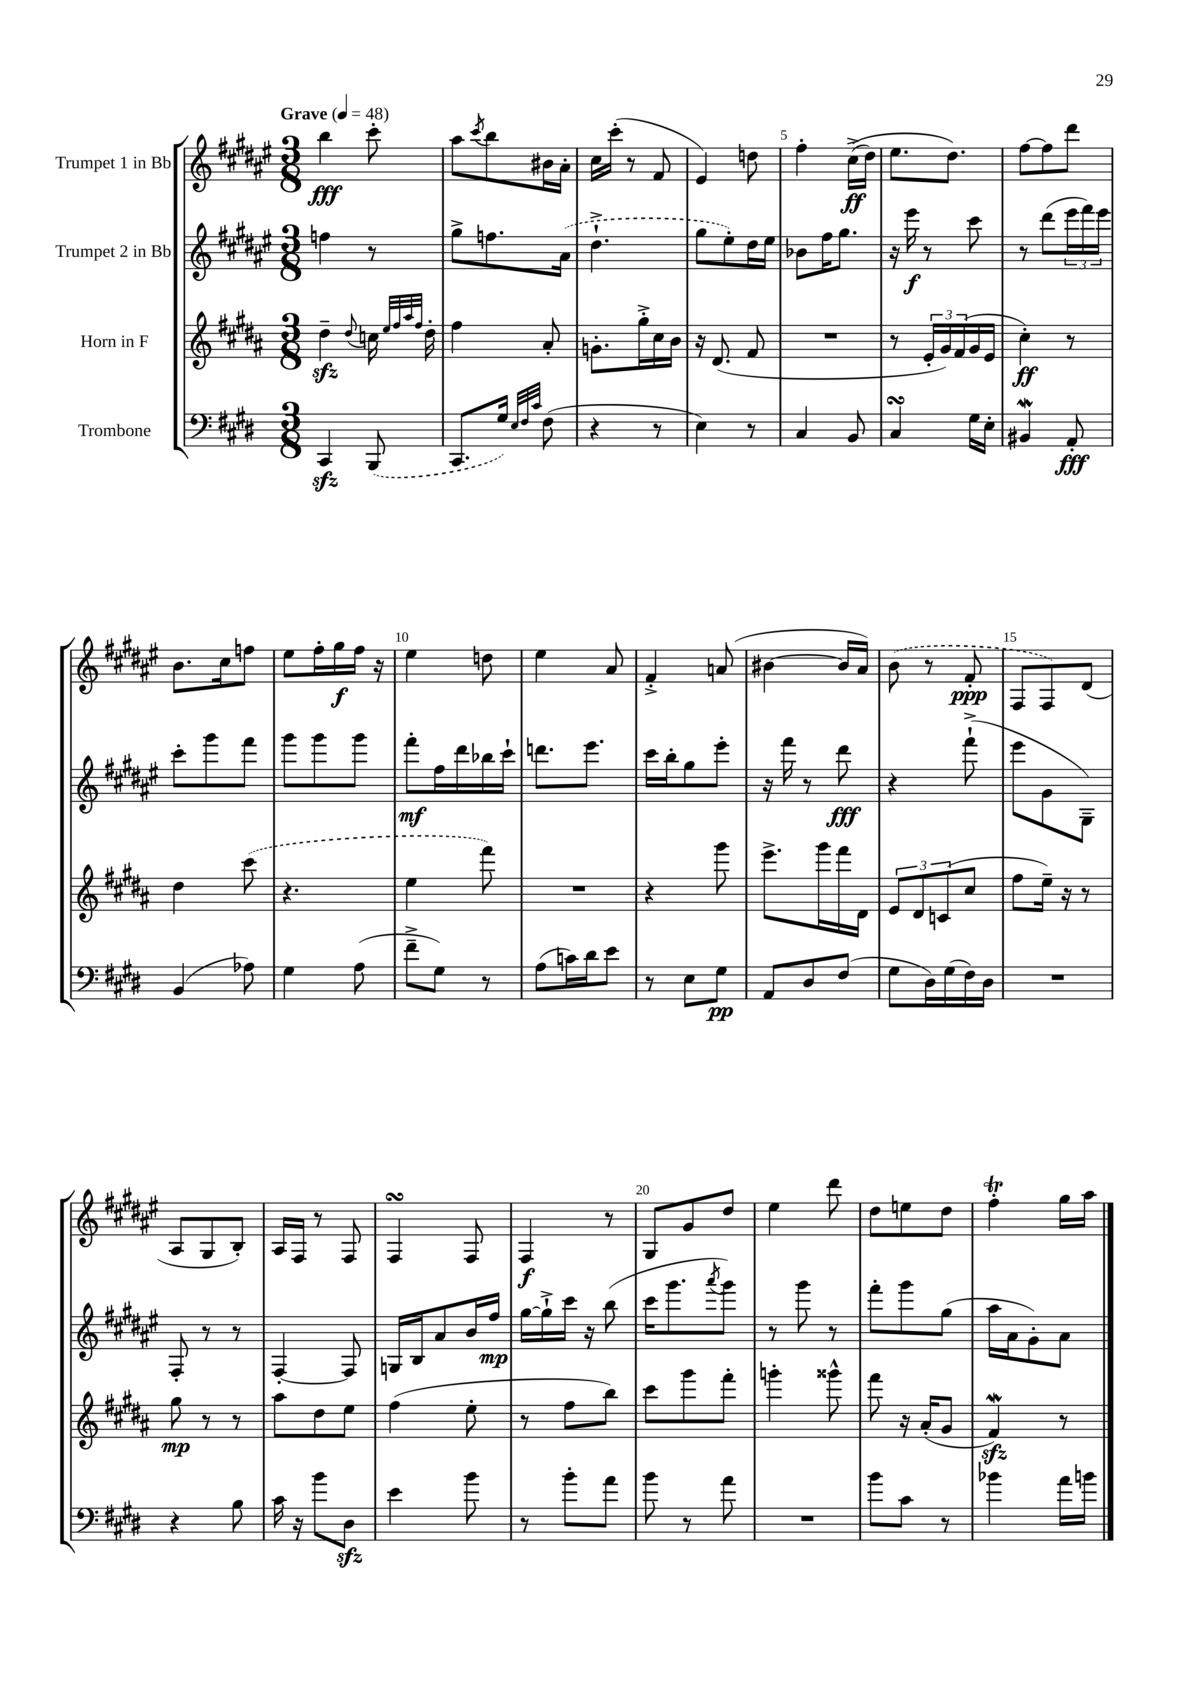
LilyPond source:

<<
\new StaffGroup <<
\new Staff = "s0" \with { instrumentName = "Trumpet 1 in Bb" } {
    \clef treble \key fis \major \numericTimeSignature \time 3/8 \tempo "Grave" 4 = 48
    b''4\fff cis'''8-. |
    ais''8 \acciaccatura { cis'''8 } b''8 bis'16 ais'16-. |
    cis''16 cis'''16-.( r8 fis'8 |
    eis'4) d''8 |
    fis''4-. cis''16->\ff(\( dis''16) |
    eis''8. dis''8.\) |
    fis''8~ fis''8 dis'''8 |
    b'8. cis''16 f''8 |
    eis''8 fis''16-. gis''16\f fis''16 r16 |
    eis''4 d''8 |
    eis''4 ais'8 |
    fis'4-.-> a'8( |
    bis'4~ bis'16 ais'16) |
    \once \slurDashed b'8( r8 fis'8-.\ppp |
    fis8 fis8) dis'8( |
    ais8 gis8 b8-.) |
    ais16 fis16 r8 fis8 |
    fis4\turn fis8 |
    fis4\f r8 |
    gis8 gis'8 dis''8 |
    eis''4 dis'''8 |
    dis''8 e''8 dis''8 |
    fis''4-.\trill gis''16 ais''16 \bar "|." |
}
\new Staff = "s1" \with { instrumentName = "Trumpet 2 in Bb" } {
    \clef treble \key fis \major \numericTimeSignature \time 3/8
    f''4 r8 |
    gis''8-> f''8. \once \slurDashed ais'16( |
    dis''4.-!-> |
    gis''8 eis''8-.) dis''16 eis''16 |
    bes'8 fis''16 gis''8. |
    r16 eis'''16\f r8 cis'''8 |
    r8 dis'''8( \tuplet 3/2 { eis'''16 fis'''16) eis'''16 } |
    cis'''8-. gis'''8 fis'''8 |
    gis'''8 gis'''8 gis'''8 |
    fis'''8-.\mf fis''16 dis'''16 bes''16 cis'''16-! |
    d'''8. eis'''8. |
    cis'''16 b''16-. gis''8 eis'''8-. |
    r16 fis'''16 r8 dis'''8\fff |
    r4 fis'''8-!->( |
    eis'''8 gis'8 gis8--) |
    fis8-. r8 r8 |
    fis4~-. fis8 |
    g16 b16 ais'8 b'16 fis''16\mp |
    gis''16~ gis''16-!-> cis'''16 r16 b''8( |
    cis'''16 gis'''8. \acciaccatura { ais'''8 } gis'''8) |
    r8 gis'''8 r8 |
    fis'''8-. gis'''8 gis''8( |
    ais''16 ais'16 gis'8-.) ais'8 \bar "|." |
}
\new Staff = "s2" \with { instrumentName = "Horn in F" } {
    \clef treble \key b \major \numericTimeSignature \time 3/8
    dis''4--\sfz \appoggiatura { dis''8 } c''16 \grace { e''32 fis''32 ais''32 fis''32 } dis''16-. |
    fis''4 ais'8-. |
    g'8.-. gis''16-.-> cis''16 b'16 |
    r16 dis'8.( fis'8 |
    R4. |
    r8 \tuplet 3/2 { e'16-. gis'16) fis'16( } gis'16 e'16 |
    cis''4-.\ff) r8 |
    dis''4 \once \slurDashed cis'''8( |
    r4. |
    e''4 fis'''8) |
    R4. |
    r4 gis'''8 |
    e'''8.-> gis'''16 fis'''16 dis'16 |
    \tuplet 3/2 { e'8 dis'8 c'8( } cis''8 |
    fis''8 e''16--) r16 r8 |
    gis''8\mp r8 r8 |
    ais''8 dis''8 e''8 |
    fis''4( e''8-. |
    r8 fis''8 b''8) |
    cis'''8 gis'''8 fis'''8-. |
    g'''4-. gisis'''8-^ |
    fis'''8 r16 ais'16-.( gis'8 |
    fis'4\mordent\sfz) r8 \bar "|." |
}
\new Staff = "s3" \with { instrumentName = "Trombone" } {
    \clef bass \key e \major \numericTimeSignature \time 3/8
    cis,4\sfz \once \slurDashed b,,8( |
    cis,8. gis16) \grace { e32 fis32 cis'32 } fis8( |
    r4 r8 |
    e4) r8 |
    cis4 b,8 |
    cis4\turn gis16 e16-. |
    bis,4\mordent a,8-.\fff |
    b,4( aes8) |
    gis4 a8( |
    fis'8---> gis8) r8 |
    a8( c'16) dis'16 e'8 |
    r8 e8 gis8\pp |
    a,8 dis8 fis8( |
    gis8 dis16) gis16( fis16) dis16 |
    R4. |
    r4 b8 |
    cis'16 r16 b'8 dis8\sfz |
    e'4 b'8 |
    r8 b'8-. a'8 |
    b'8 r8 a'8 |
    R4. |
    b'8 cis'8 r8 |
    bes'4 a'16 b'16 \bar "|." |
}
>>
>>
\layout { \context { \Score \override BarNumber.break-visibility = ##(#f #t #t) barNumberVisibility = #(every-nth-bar-number-visible 5) } }
